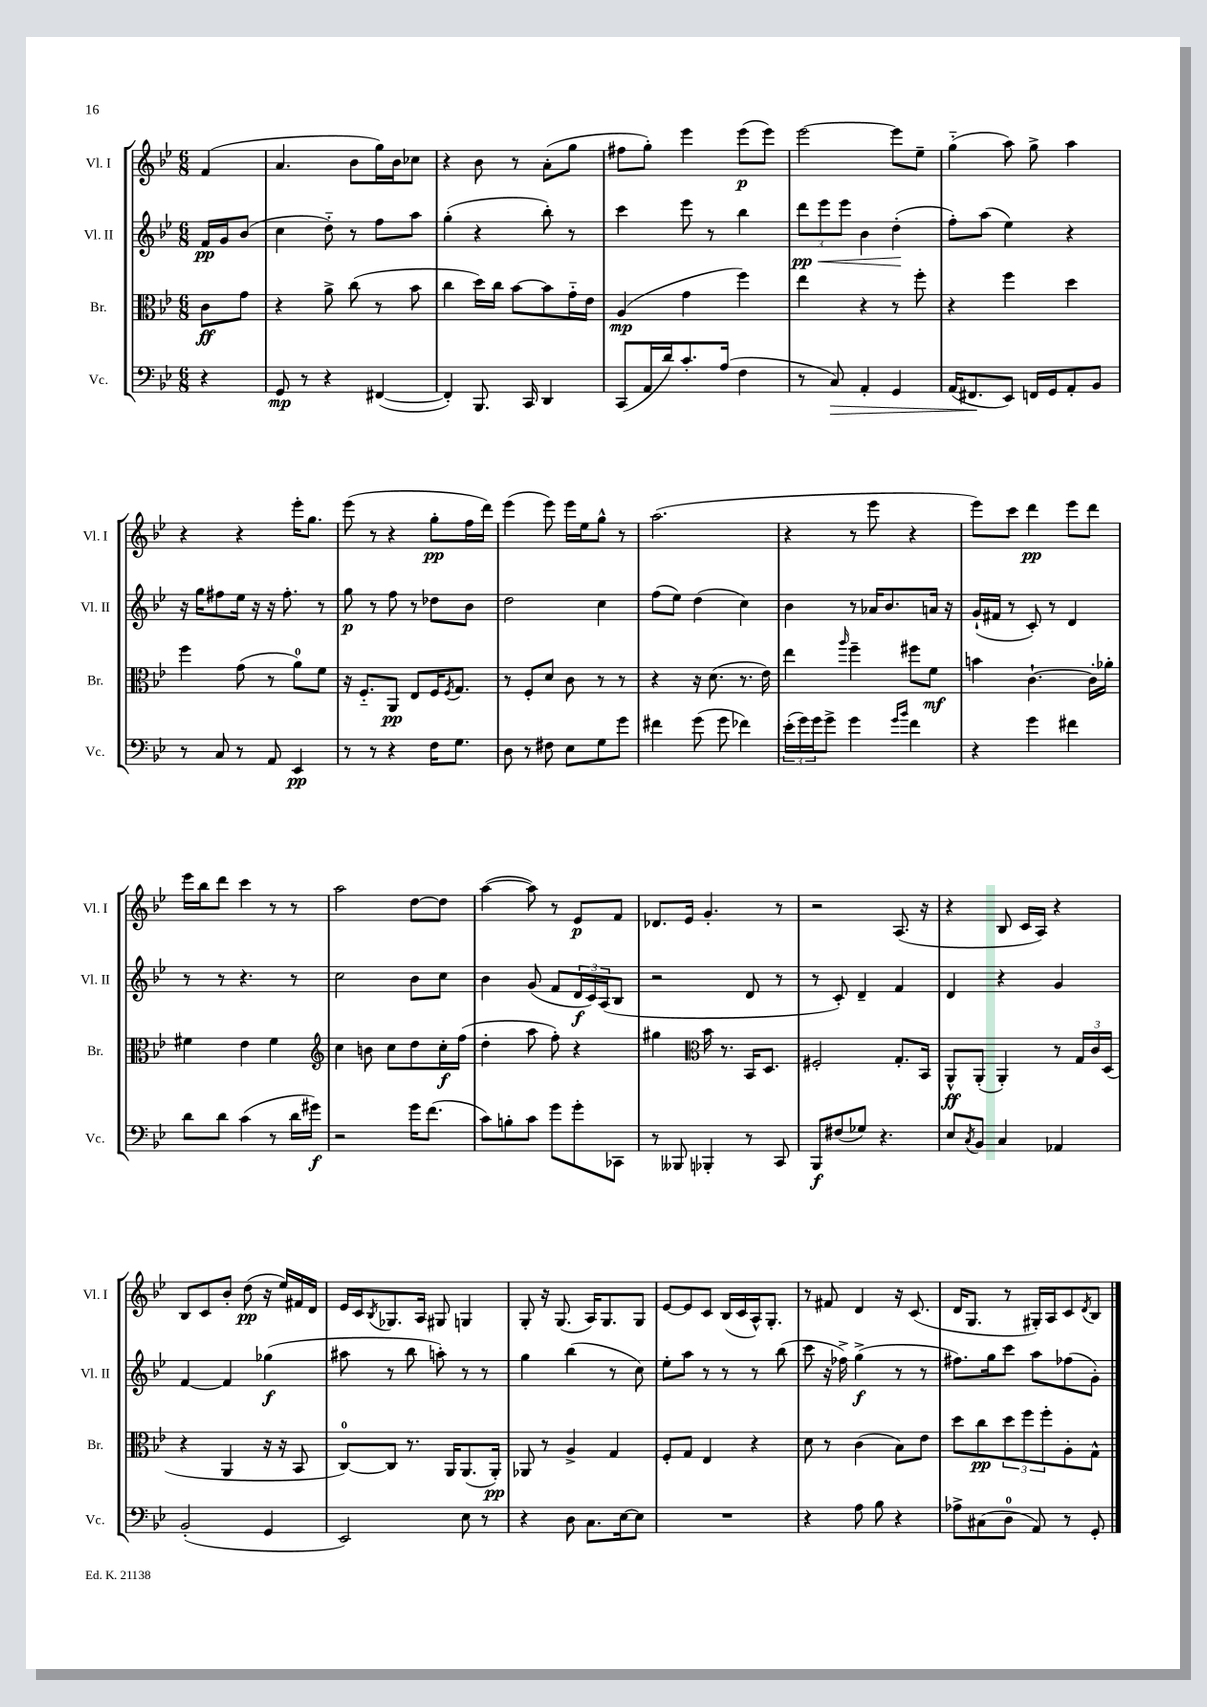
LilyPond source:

<<
\new StaffGroup <<
\new Staff = "s0" \with { instrumentName = "Vl. I" shortInstrumentName = "Vl. I" } {
    \clef treble \key bes \major \numericTimeSignature \time 6/8 \partial 4
    f'4( |
    a'4. bes'8 g''16) bes'16 ces''8 |
    r4 bes'8 r8 a'8-.( g''8 |
    fis''8 g''8-.) ees'''4 ees'''8\p( ees'''8) |
    ees'''2~ ees'''8 ees''8-- |
    g''4-_( a''8) g''8-> a''4 |
    r4 r4 ees'''16-. g''8. |
    ees'''8( r8 r4 g''8-.\pp f''16 d'''16) |
    ees'''4( ees'''8) ees'''16 ees''16 g''8-^ r8 |
    a''2.( |
    r4 r8 ees'''8 r4 |
    ees'''8) c'''8 d'''4\pp ees'''8 d'''8 |
    ees'''16 bes''16 d'''8 c'''4 r8 r8 |
    a''2 d''8~ d''8 |
    a''4~( a''8) r8 ees'8\p f'8 |
    des'8. ees'16 g'4.-. r8 |
    r2 a8.( r16 |
    r4 bes8 c'16 a16) r4 |
    bes8 c'8 bes'8-. d''8\pp( r16 ees''16) fis'16 d'16 |
    ees'16 c'16 \acciaccatura { bes8 } ges8. a16 gis8 g4 |
    g8-. r16 g8.( a16) g8. g8 |
    ees'8~ ees'8 c'8 bes16( c'16 a16-^) g8.-. |
    r8 fis'8 d'4 r16 c'8.( |
    d'16 g8. r8 gis16-.) a16 c'8 \acciaccatura { d'8 } bes8 \bar "|." |
}
\new Staff = "s1" \with { instrumentName = "Vl. II" shortInstrumentName = "Vl. II" } {
    \clef treble \key bes \major \numericTimeSignature \time 6/8 \partial 4
    f'16\pp g'16 bes'8( |
    c''4 d''8-_) r8 f''8 a''8 |
    g''4-.( r4 bes''8-.) r8 |
    c'''4 ees'''8 r8 bes''4 |
    \tuplet 3/2 { d'''8\pp\< ees'''8 ees'''8 } bes'4 d''4-.\!( |
    f''8-.) a''8( ees''4) r4 |
    r16 g''16 fis''8 ees''16 r16 r16 fis''8.-. r8 |
    g''8\p r8 f''8 r8 des''8 bes'8 |
    d''2 c''4 |
    f''8( ees''8) d''4( c''4) |
    bes'4 r8 aes'16 bes'8. a'16 r16 |
    g'16-!( fis'16 r8 c'8-.) r8 d'4 |
    r8 r8 r4. r8 |
    c''2 bes'8 c''8 |
    bes'4 g'8( f'8 \tuplet 3/2 { d'16\f c'16) a16( } bes8 |
    r2 d'8 r8 |
    r8 c'8-.) d'4-- f'4 |
    d'4 r4 g'4 |
    f'4~ f'4 ges''4\f( |
    ais''8 r8 bes''8 a''8-.) r8 r8 |
    g''4 bes''4( r8 c''8) |
    ees''8-. a''8 r8 r8 r8 bes''8( |
    c'''8 r16 fes''16->) g''4->\f( r8 r8 |
    fis''8.) g''16 c'''8 a''8 fes''8( g'8-.) \bar "|." |
}
\new Staff = "s2" \with { instrumentName = "Br." shortInstrumentName = "Br." } {
    \clef alto \key bes \major \numericTimeSignature \time 6/8 \partial 4
    c'8\ff g'8 |
    r4 a'8-> c''8( r8 bes'8 |
    c''4 d''16) c''16 bes'8~ bes'8 g'16-_ ees'16 |
    a4\mp( g'4 f''4) |
    ees''4 r4 r8 f''8-. |
    r4 f''4 d''4 |
    f''4 g'8( r8 a'8-0) f'8 |
    r16 f8.-_ a,8\pp ees8 f16 \acciaccatura { f8 } g8. |
    r8 f8-. d'8 c'8 r8 r8 |
    r4 r16 d'8.( r8. ees'16) |
    ees''4 \grace { a''16 } f''4-- fis''8 f'8\mf |
    b'4 c'4.~-! c'16-. aes'16-. |
    fis'4 ees'4 fis'4 |
    \clef treble c''4 b'8 c''8 d''8 c''16-.\f f''16( |
    d''4-. a''8 f''8-.) r4 |
    gis''4 \clef alto bes'16 r8. bes,16 d8. |
    fis2-. g8.-. bes,16 |
    a,8-^\ff a,8-.( a,4-.) r8 \tuplet 3/2 { g16 c'16 d16( } |
    r4 a,4 r16 r16 bes,8 |
    c8-0~) c8 r8. a,16 a,8.( a,16-.\pp) |
    aes,8 r8 a4-> g4 |
    f8-. g8 ees4 r4 |
    d'8 r8 c'4( bes8) ees'8 |
    d''8 c''8\pp \tuplet 3/2 { d''8 f''8 f''8-. } a8-. g8-^ \bar "|." |
}
\new Staff = "s3" \with { instrumentName = "Vc." shortInstrumentName = "Vc." } {
    \clef bass \key bes \major \numericTimeSignature \time 6/8 \partial 4
    r4 |
    g,8\mp r8 r4 fis,4~( |
    fis,4-.) bes,,8. c,16 d,4 |
    c,8( a,16 d'16) c'8.-. a16( f4 |
    r8 c8\>) a,4-. g,4 |
    a,16( fis,8.\! ees,8) f,16 g,16 a,8-. bes,8 |
    r8 c8 r8 a,8 ees,4\pp |
    r8 r8 r4 f16 g8. |
    d8 r8 fis8 ees8 g8 g'8 |
    fis'4 g'8( g'8 fes'4) |
    \tuplet 3/2 { ees'16-.( g'16) g'16 } g'8-> g'4 \grace { g'16 bes'16 } f'4 |
    r4 g'4 fis'4 |
    d'8 d'8 c'4( r8 d'16 gis'16\f) |
    r2 g'16 f'8.( |
    c'8) b8-. c'8 g'8 g'8-. ces,8 |
    r8 beses,,8 bes,,4-. r8 c,8 |
    bes,,8\f fis8( ges8) r4. |
    ees8 \acciaccatura { c8 } bes,8 c4 aes,4 |
    bes,2-.( g,4 |
    ees,2) ees8 r8 |
    r4 d8 c8. ees16~ ees8 |
    R2. |
    r4 a8 bes8 r4 |
    aes8-> cis8( d8-0 a,8) r8 g,8-. \bar "|." |
}
>>
>>
\layout { \context { \Score \remove "Bar_number_engraver" } }
